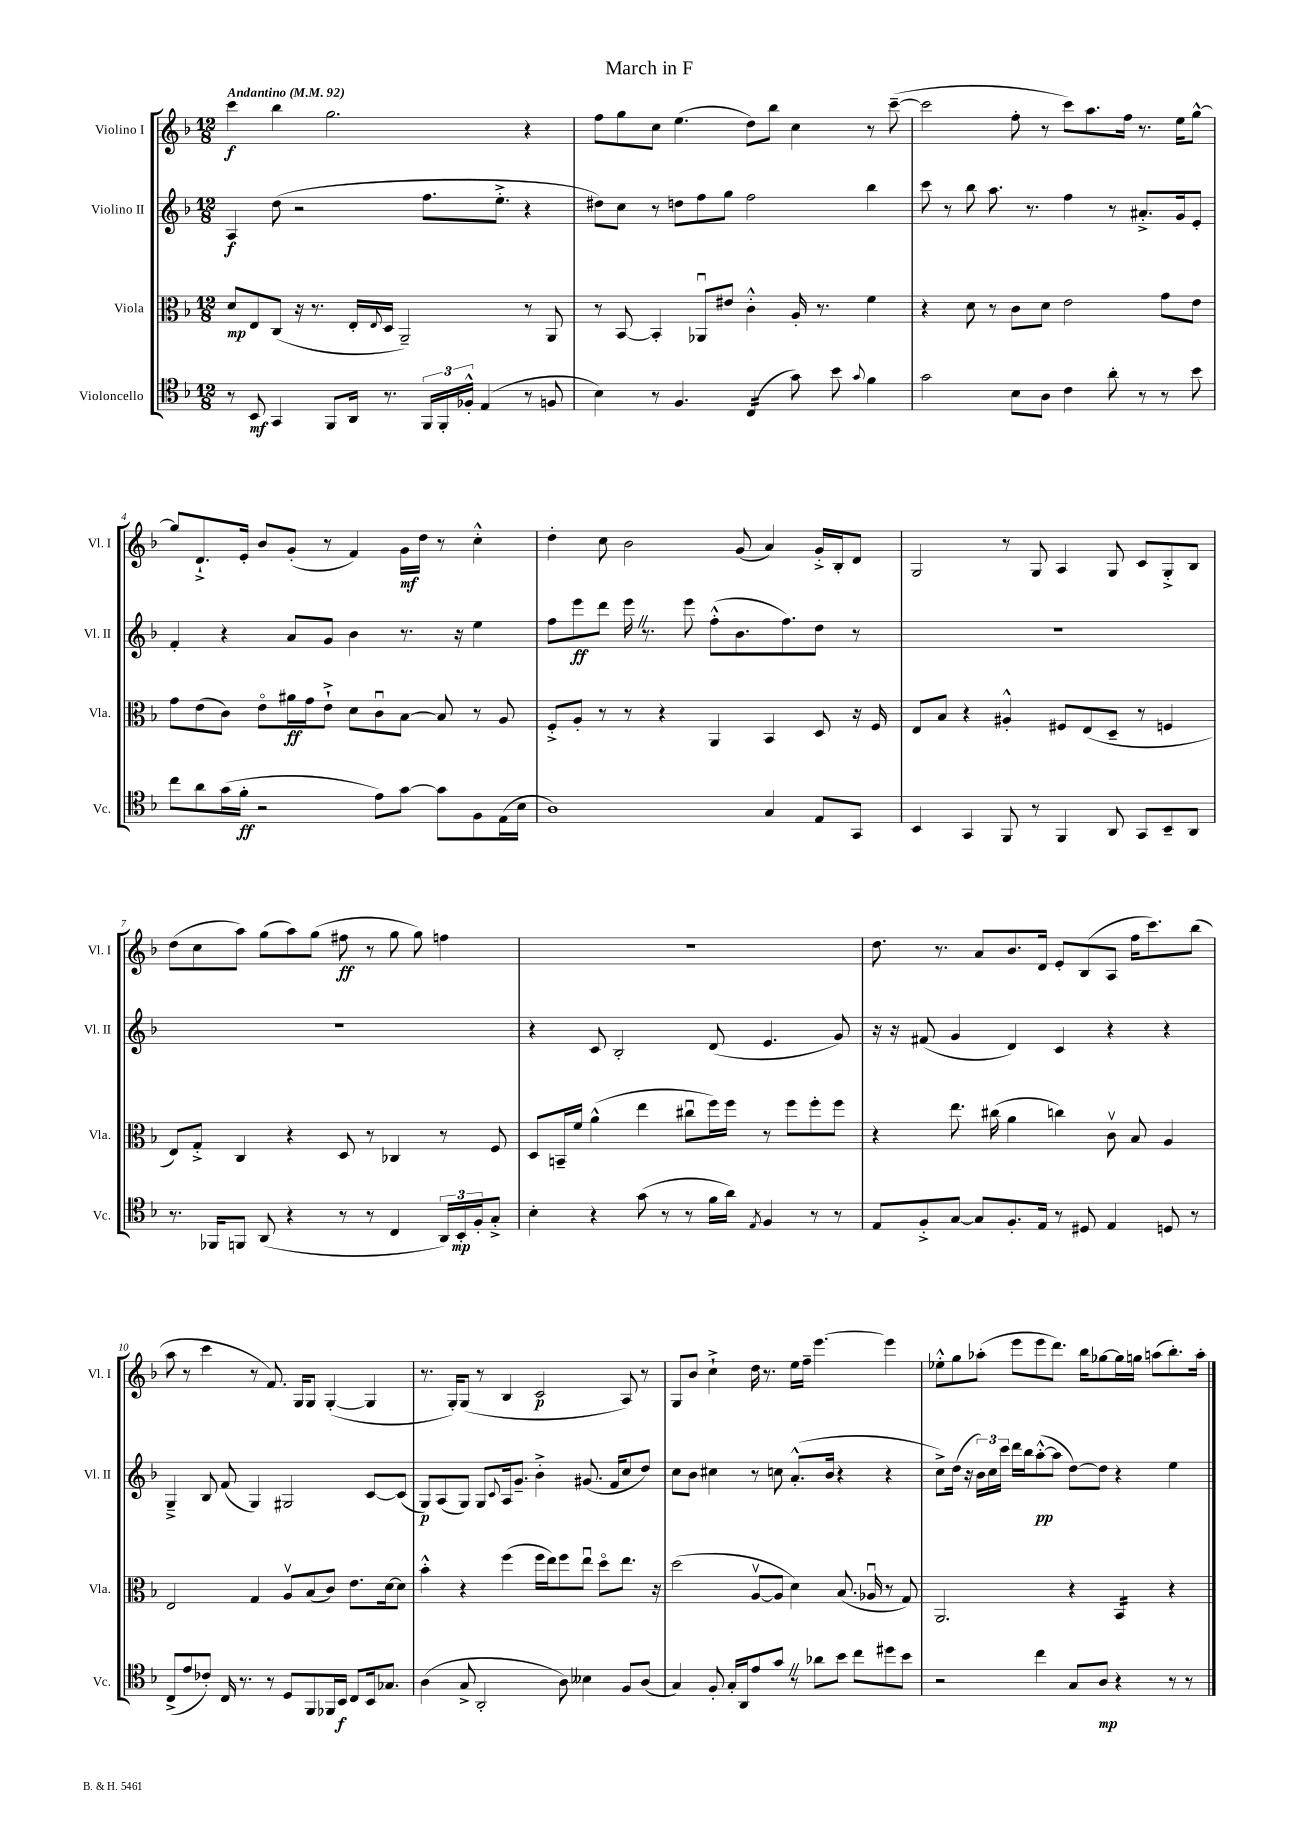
\header { title = "March in F" }
<<
\new StaffGroup <<
\new Staff = "s0" \with { instrumentName = "Violino I" shortInstrumentName = "Vl. I" } {
    \clef treble \key f \major \numericTimeSignature \time 12/8 \tempo "Andantino" 4 = 92
    c'''4\f bes''4 g''2. r4 |
    f''8 g''8 c''8 e''4.( d''8) bes''8 c''4 r8 c'''8~--( |
    c'''2 f''8-. r8 c'''8) a''8. f''16 r8. e''16 g''8~-^ |
    g''8 d'8.-!-> e'16-. bes'8 g'8-.( r8 f'4) g'16\mf d''16 r8 c''4-.-^ |
    d''4-. c''8 bes'2 g'8( a'4) g'16-.-> bes16-. d'8 |
    g2 r8 g8 a4 g8 c'8 g8-.-> bes8 |
    d''8( c''8 a''8) g''8( a''8) g''8( fis''8\ff r8 g''8 g''8) f''4 |
    R1. |
    d''8. r8. a'8 bes'8. d'16 e'8-. bes8( a8 f''16 c'''8.) bes''8( |
    a''8 r8 c'''4 r8 f'8.) g16 g8 g4~-.( g4 |
    r8. g16-.) g8( r8 bes4 c'2\p a8) r8 |
    g8 bes'8 c''4-!-> d''16 r8. e''16 f''16-- e'''4.~ e'''4 |
    ees''8-.-^ g''8 aes''8-.( e'''8 e'''8 d'''8.) bes''16 ges''8~ ges''16 g''16 a''8( bes''8.-.) a''16-. \bar "|." |
}
\new Staff = "s1" \with { instrumentName = "Violino II" shortInstrumentName = "Vl. II" } {
    \clef treble \key f \major \numericTimeSignature \time 12/8
    a4\f d''8( r2 f''8. e''8.-.-> r4 |
    dis''8) c''8 r8 d''8 f''8 g''8 f''2 bes''4 |
    c'''8 r8 bes''8 a''8. r8. f''4 r8 ais'8.-.-> g'16 e'8-. |
    f'4-. r4 a'8 g'8 bes'4 r8. r16 e''4 |
    f''8 e'''8\ff d'''8 e'''16 \once \override BreathingSign.text = \markup { \musicglyph "scripts.caesura.straight" } \breathe r8. e'''8 f''8-.-^( bes'8. f''8.) d''8 r8 |
    R1. |
    R1. |
    r4 c'8 bes2-. d'8( e'4. g'8) |
    r16 r16 fis'8( g'4 d'4) c'4 r4 r4 |
    g4---> bes8 f'8( g4) gis2 c'8~ c'8( |
    g8\p) a8( g8) g8 \appoggiatura { c'8 } a16 g'8.-- bes'4-.-> gis'8.( f'16 c''8 d''8) |
    c''8 bes'8 cis''4 r8 c''8 a'8.-.-^( bes'16 r4 r4 |
    c''8->) d''16( r16 \tuplet 3/2 { bes'16) c''16 c'''16 } d'''16 bes''16 a''8~-.-^\pp( a''8 d''8~) d''8 r4 e''4 \bar "|." |
}
\new Staff = "s2" \with { instrumentName = "Viola" shortInstrumentName = "Vla." } {
    \clef alto \key f \major \numericTimeSignature \time 12/8
    d'8\mp e8 c8( r16 r8. e16-. \appoggiatura { e8 } d16 a,2--) r8 a,8 |
    r8 bes,8~ bes,4-. aes,8\downbow eis'8 c'4-.-^ a16-. r8. f'4 |
    r4 d'8 r8 c'8 d'8 e'2 g'8 e'8 |
    g'8 e'8( c'8) e'8\flageolet ais'16\ff g'16 e'8-!-> d'8 c'8\downbow bes8~ bes8 r8 a8 |
    f8-.-> a8-. r8 r8 r4 a,4 bes,4 d8 r16 f16 |
    e8 bes8 r4 ais4-.-^ fis8 e8( d8-- r8 f4 |
    e8) g8-.-> c4 r4 d8 r8 ces4 r8 f8 |
    d8 b,16-- f'16 a'4-^( e''4 cis''8\downbow f''16) f''16 r8 f''8 f''8-. f''8 |
    r4 e''8. cis''16( a'4 c''4) c'8\upbow bes8 a4 |
    e2 g4 a8\upbow bes8( c'8) e'8. d'16~ d'8 |
    bes'4-.-^ r4 f''4( f''16 e''16) f''8 e''8\downbow d''8\flageolet e''8. r16 |
    d''2( a8~\upbow a8 d'4) bes8.( aes16\downbow r8 g8) |
    a,2. r4 bes,4:16 r4 \bar "|." |
}
\new Staff = "s3" \with { instrumentName = "Violoncello" shortInstrumentName = "Vc." } {
    \clef tenor \key f \major \numericTimeSignature \time 12/8
    r8 bes,8\mf g,4 f,8 a,16 r8. \tuplet 3/2 { f,16 f,16-. fes16-.-^ } e4( r8 f8 |
    bes4) r8 f4. c4:16( g'8) bes'8 \appoggiatura { g'8 } f'4 |
    g'2 bes8 a8 c'4 a'8-. r8 r8 bes'8 |
    c''8 a'8 g'16( f'16-.\ff r2 e'8) g'8~ g'8 f8 e16( bes16 |
    a1) g4 e8 g,8 |
    bes,4 g,4 f,8 r8 f,4 a,8 g,8 bes,8-- a,8 |
    r8. fes,16 f,8 a,8( r4 r8 r8 c4 \tuplet 3/2 { a,16) bes,16-.\mp f16-. } g8-.-> |
    bes4-. r4 g'8( r8 r8 f'16 a'16) \acciaccatura { e8 } f4 r8 r8 |
    e8 f8-.-> g8~ g8 f8.-. e16 r8 dis8 e4 d8 r8 |
    c8->( e'8 ces'8-.) c16 r8. r8 d8 f,8 fes,16 bes,16\f c8 bes,16 ges8. |
    a4( g8-> a,2-. a8) beses4 f8 a8( |
    g4) f8-. g16-. a,16 e'8 g'8 \once \override BreathingSign.text = \markup { \musicglyph "scripts.caesura.straight" } \breathe r8 aes'8 bes'8 c''8 dis''8 bes'8 |
    r2 c''4 g8 a8\mp r4 r8 r8 \bar "|." |
}
>>
>>
